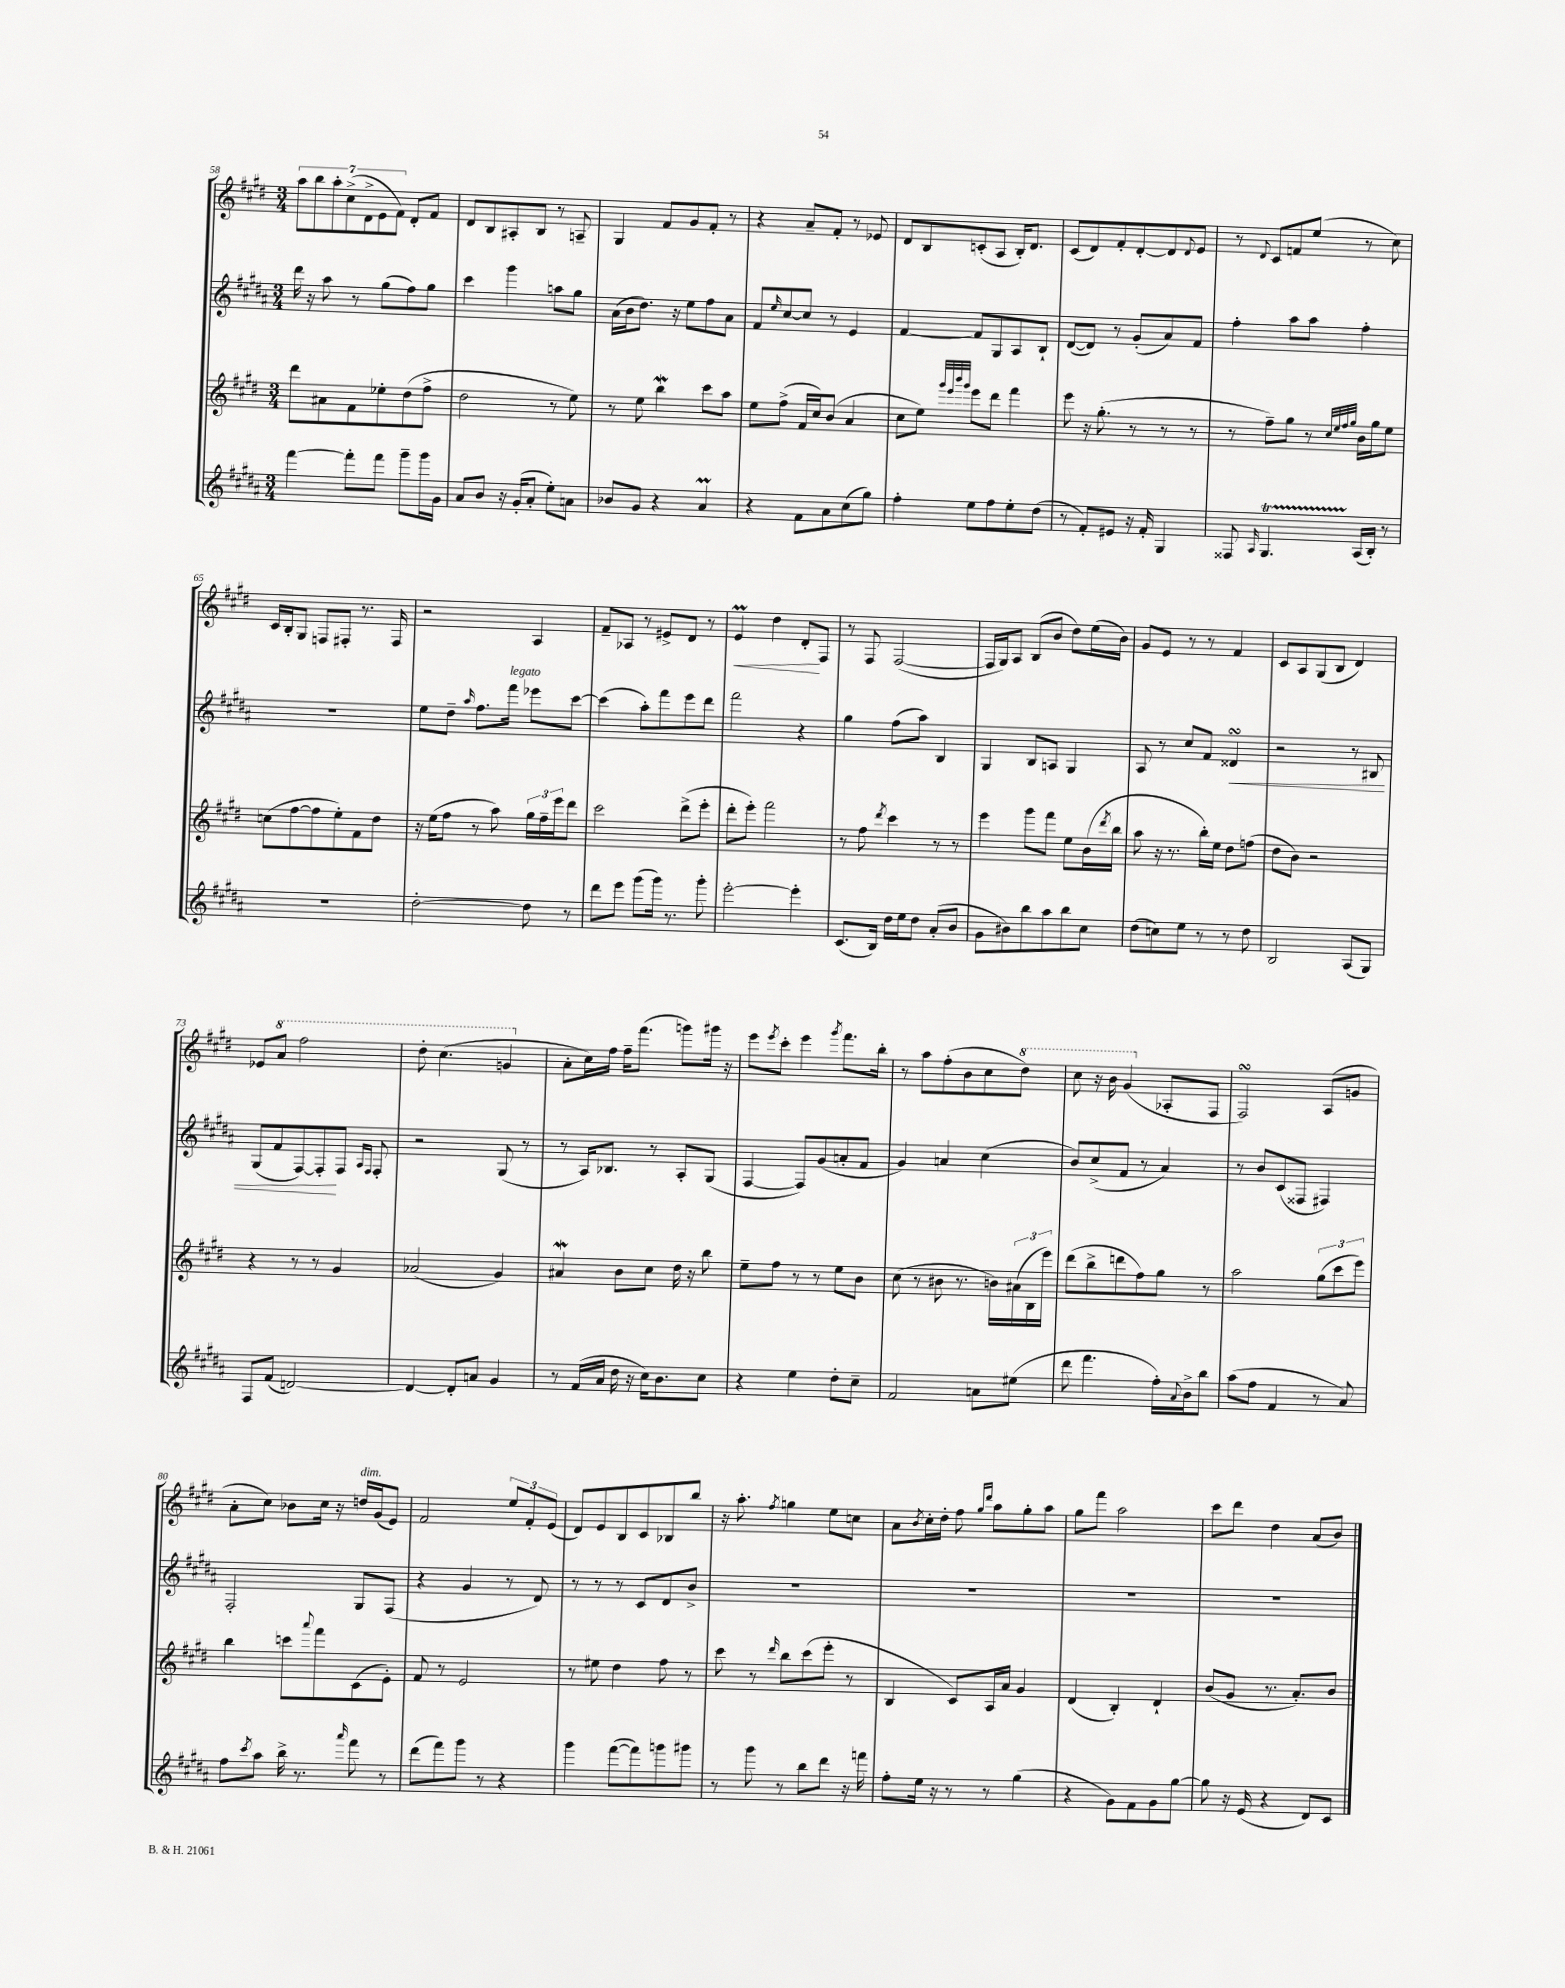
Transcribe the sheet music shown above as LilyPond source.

<<
\new StaffGroup <<
\new Staff = "s0" {
    \clef treble \key e \major \numericTimeSignature \time 3/4
    \tuplet 7/4 { a''8 b''8 a''8-. cis''8->( dis'8-> e'8 fis'8) } dis'8-. fis'8 |
    dis'8 b8 ais8-. b8 r8 a8-- |
    gis4 fis'8 gis'8 fis'8-. r8 |
    r4 a'8-- fis'8-. r8 ees'8 |
    dis'8 b8 c'8-.( a8 b16-.) dis'8. |
    cis'8( dis'8) fis'8-. dis'8~-. dis'8 \appoggiatura { dis'8 } e'8 |
    r8 \appoggiatura { dis'8 } cis'8 f'8 e''8( r8 cis''8) |
    cis'16 b16-. gis8 f8 fis8-. r8. fis16 |
    r2 a4 |
    fis'8-- aes8 r8 eis'8-> dis'8 r8 |
    e'4\prall\< dis''4 dis'8-.\! fis8 |
    r8 fis8 fis2~( |
    fis16 gis16) a8 b8( b'8 dis''8) e''16( b'16) |
    gis'8 e'8 r8 r8 fis'4 |
    cis'8 a8 gis8( b8 dis'4) |
    ees'8 \ottava #1 a''8 fis'''2 |
    dis'''8-. cis'''4.( g''4 \ottava #0 |
    a'8-. cis''16) fis''16 fis''16-- fis'''8.( g'''8) gis'''16 r16 |
    e'''8 \acciaccatura { e'''8 } cis'''8-. e'''4 \acciaccatura { gis'''8 } fis'''8. b''16-. |
    r8 a''8 fis''8-.( b'8 cis''8 \ottava #1 dis'''8) |
    cis'''8 r16 b''16 gis''4( \ottava #0 aes8-. fis8 |
    fis2\turn) a8( g'8 |
    a'8-. cis''8) bes'8 cis''16 r16 d''16^\markup { \italic "dim." } gis'16( e'8) |
    fis'2 \tuplet 3/2 { e''8 fis'8-. e'8( } |
    dis'8) e'8 b8 cis'8 bes8 b''8 |
    r16 a''8.-. \acciaccatura { fis''8 } g''4 e''8 c''8 |
    a'8 \acciaccatura { b'8 } cis''16-. dis''16-. fis''8 \grace { gis''16 dis'''16 } a''8 gis''8-. a''8 |
    gis''8 fis'''8 a''2 |
    cis'''8 dis'''8 dis''4 a'8( b'8) \bar "|." |
}
\new Staff = "s1" {
    \clef treble \key b \major \numericTimeSignature \time 3/4
    dis'''16 r16 ais''8 r8 gis''8( fis''8) gis''8 |
    cis'''4 gis'''4 a''8 gis''8 |
    ais'16( b'16 dis''8.) r16 e''8 fis''8 ais'8 |
    fis'8 \grace { e''16 } cis''8~ cis''8 r8 e'4 |
    fis'4~ fis'8 gis8 ais8 b8-! |
    dis'8~( dis'8) r8 gis'8-.( ais'8) fis'8 |
    fis''4-. ais''8 ais''8 fis''4-. |
    R2. |
    e''8 dis''8-- \grace { ais''16 } fis''8. fis'''16^\markup { \italic "legato" } ees'''8 cis'''8~ |
    cis'''4( ais''8-.) fis'''8 e'''8 dis'''8 |
    fis'''2 r4 |
    gis''4 fis''8( ais''8) b4 |
    gis4 b8 a8 gis4 |
    ais8 r8 cis''8 fis'8 disis'4\turn\< |
    r2 r8 bis8 |
    gis8( fis'8 fis8~) fis8-.\! fis8 \grace { ais16 fis16 } fis8-. |
    r2 gis8( r8 |
    r8 ais16) bes8. r8 ais8-. gis8( |
    fis4~ fis8) gis'8( a'8-. fis'8 |
    gis'4) a'4 cis''4( |
    b'8) cis''8->( fis'8 r8 ais'4) |
    r8 b'8 cis'8( fisis8 fis4) |
    fis2-. gis8 fis8( |
    r4 gis'4 r8 dis'8) |
    r8 r8 r8 cis'8 dis'8 b'8-> |
    R2. |
    R2. |
    R2. |
    R2. \bar "|." |
}
\new Staff = "s2" {
    \clef treble \key e \major \numericTimeSignature \time 3/4
    dis'''8 ais'8 fis'8 ees''8-. dis''8( fis''8-> |
    dis''2 r8 e''8) |
    r8 e''8 b''4\mordent cis'''8 a''8 |
    e''8 fis''8->( fis'16 cis''16) b'8( a'4 |
    cis''8 e''8) \grace { gis'''32 e'''32 b'''32 gis'''32 } e'''8 dis'''8 fis'''4 |
    e'''8 r16 gis''8.-.( r8 r8 r8 |
    r8 fis''8--) gis''8 r8 \grace { cis''32 e''32 fis''32 gis''32 } b'16 gis''16 e''8 |
    c''8( fis''8~ fis''8 e''8-.) fis'8 dis''8 |
    r16 e''16( fis''8 r8 a''8) \tuplet 3/2 { gis''16 fis''16-- e'''16 } dis'''8 |
    cis'''2 dis'''8->( e'''8-. |
    dis'''8-. e'''8-.) fis'''2 |
    r8 fis''8 \acciaccatura { dis'''8 } cis'''4 r8 r8 |
    e'''4 gis'''8 fis'''8 e''8 b'16( \acciaccatura { dis'''8 } b''16 |
    a''8 r16 r8. b''16-.) e''16 dis''8 f''8( |
    dis''8 b'8) r2 |
    r4 r8 r8 gis'4 |
    aes'2( gis'4) |
    ais'4\mordent b'8 cis''8 dis''16 r16 b''8 |
    e''8-- fis''8 r8 r8 e''8 b'8 |
    cis''8( r8 bis'8 r8. b'16) \tuplet 3/2 { ais'16( b16 e'''16) } |
    dis'''8( b''8-> d'''8 fis''8) gis''8 r8 |
    a''2 \tuplet 3/2 { gis''8( cis'''8 e'''8) } |
    b''4 c'''8 \appoggiatura { a'''8 } fis'''8 cis'8( e'8-.) |
    fis'8 r8 e'2 |
    r8 eis''8 dis''4 fis''8 r8 |
    cis'''8 r8 \grace { dis'''16 } b''8 cis'''8( e'''8-. r8 |
    b4 cis'8) a16 a'16 gis'4 |
    dis'4( b4-.) dis'4-! |
    b'8( gis'8 r8. a'8.-.) b'8 \bar "|." |
}
\new Staff = "s3" {
    \clef treble \key b \major \numericTimeSignature \time 3/4
    fis'''4~ fis'''8-. fis'''8 gis'''8-- gis'''16 gis'16 |
    ais'8 b'8 r16 gis'16-.( ais'8-. e''8-.) a'8 |
    bes'8 gis'8 r4 ais'4\prall |
    r4 fis'8 ais'8 cis''8( gis''8) |
    fis''4-. e''8 fis''8 e''8-. dis''8( |
    r8 fis'8-.) eis'8 r16 fis'16-. gis4 |
    fisis8 \grace { ais16 } gis4.\startTrillSpan ais16\stopTrillSpan( b16-.) r8 |
    R2. |
    dis''2~-. dis''8 r8 |
    dis'''8 e'''8 gis'''8( gis'''16) r8. gis'''8-. |
    e'''2~-. e'''4-. |
    cis'8.( b16) dis''16 e''16 dis''8 ais'8-.( b'8 |
    gis'8 bis'8) b''8 ais''8 b''8 cis''8 |
    dis''8( c''8) e''8 r8 r8 dis''8 |
    b2 ais8( gis8) |
    fis8 fis'8( d'2~) |
    d'4~ d'8-. a'8 gis'4 |
    r8 fis'16( ais'16 dis''16 r16 cis''16) b'8. cis''8 |
    r4 e''4 dis''8-. cis''8-- |
    fis'2 a'8 eis''8( |
    dis'''8 fis'''4. fis''16-.) \appoggiatura { ais'8 } b'16-> b''8 |
    ais''8( fis''8 fis'4 r8 ais'8) |
    fis''8 \acciaccatura { cis'''8 } ais''8 b''16-> r8. \grace { ais'''16 } fis'''8 r8 |
    dis'''8( fis'''8) gis'''8 r8 r4 |
    gis'''4 fis'''8~( fis'''8) g'''8 gis'''8 |
    r8 gis'''8 r8 b''8 dis'''8 r16 f'''16 |
    fis''8-. e''16 r16 r8 r8 gis''4( |
    r4 gis'8) fis'8 gis'8 gis''8~ |
    gis''8 r16 e'16( r4 dis'8) cis'8 \bar "|." |
}
>>
>>
\layout { \context { \Score currentBarNumber = #58 } }
